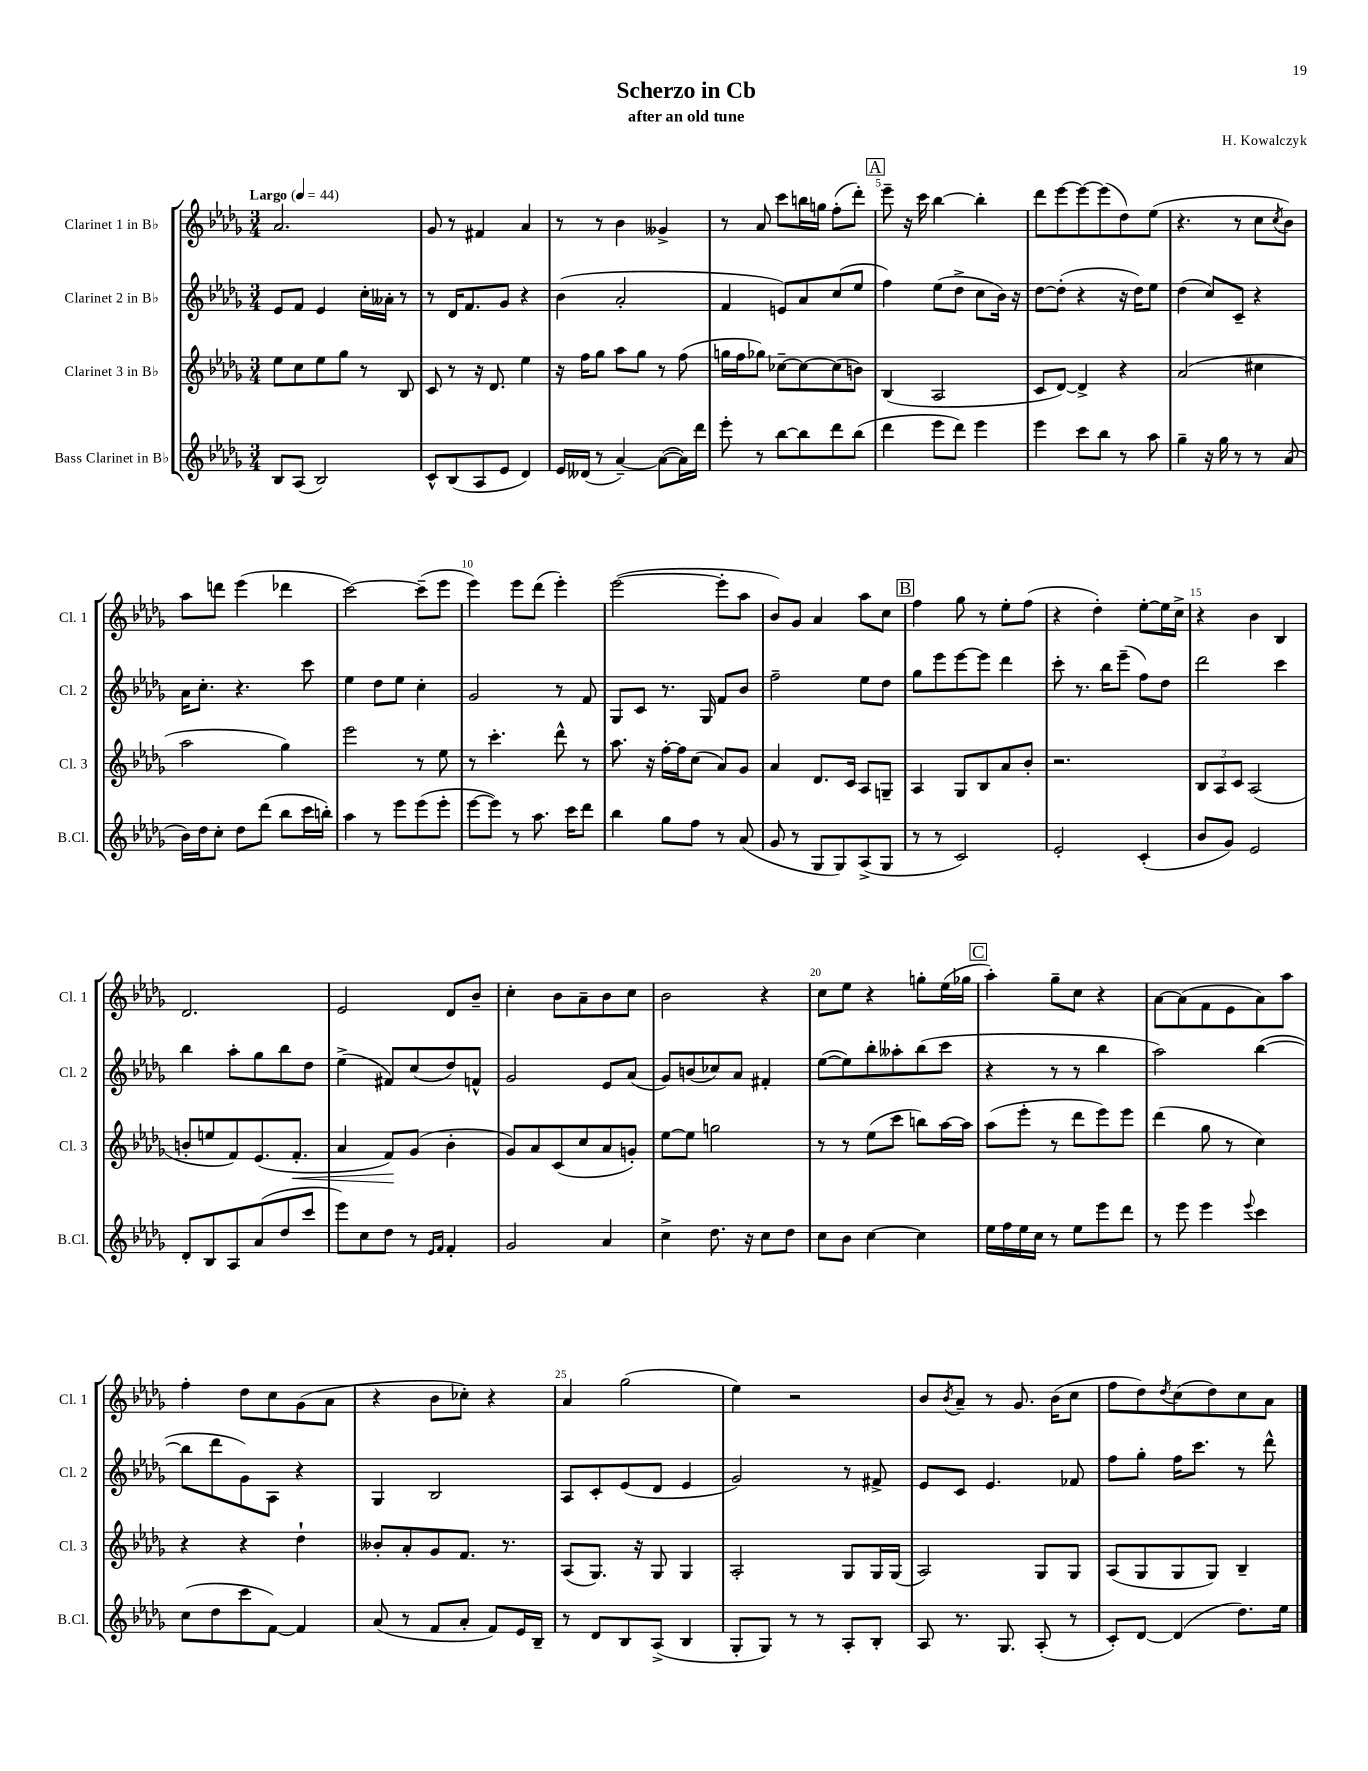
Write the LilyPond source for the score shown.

\header { title = "Scherzo in Cb" composer = "H. Kowalczyk" subtitle = "after an old tune" }
<<
\new StaffGroup <<
\new Staff = "s0" \with { instrumentName = "Clarinet 1 in Bb" shortInstrumentName = "Cl. 1" } {
    \clef treble \key des \major \numericTimeSignature \time 3/4 \tempo "Largo" 4 = 44
    aes'2. |
    ges'8 r8 fis'4 aes'4 |
    r8 r8 bes'4 geses'4-> |
    r8 aes'8 c'''8 b''16 g''16 f''8-.( des'''8-.) |
    \mark \markup { \box "A" } ees'''8-- r16 c'''16 bes''4~ bes''4-. |
    des'''8 ees'''8~ ees'''8~ ees'''8( des''8) ees''8( |
    r4. r8 c''8 \acciaccatura { c''8 } bes'8) |
    aes''8 d'''8 ees'''4( des'''4 |
    c'''2~) c'''8--( ees'''8 |
    ees'''4) ees'''8 des'''8( ees'''4-.) |
    ees'''2~( ees'''8-. aes''8 |
    bes'8) ges'8 aes'4 aes''8 c''8 |
    \mark \markup { \box "B" } f''4 ges''8 r8 ees''8-. f''8( |
    r4 des''4-.) ees''8~-. ees''16 c''16-> |
    r4 bes'4 bes4 |
    des'2. |
    ees'2 des'8 bes'8-- |
    c''4-. bes'8 aes'8-- bes'8 c''8 |
    bes'2 r4 |
    c''8 ees''8 r4 g''8-. ees''16( ges''16 |
    \mark \markup { \box "C" } aes''4-.) ges''8-- c''8 r4 |
    aes'8~ aes'8( f'8 ees'8 aes'8) aes''8 |
    f''4-. des''8 c''8 ges'8( aes'8 |
    r4 bes'8 ces''8-.) r4 |
    aes'4 ges''2( |
    ees''4) r2 |
    bes'8 \acciaccatura { bes'8 } aes'8-- r8 ges'8. bes'16( c''8 |
    f''8 des''8) \acciaccatura { des''8 } c''8( des''8) c''8 aes'8 \bar "|." |
}
\new Staff = "s1" \with { instrumentName = "Clarinet 2 in Bb" shortInstrumentName = "Cl. 2" } {
    \clef treble \key des \major \numericTimeSignature \time 3/4
    ees'8 f'8 ees'4 c''16-. aeses'16-. r8 |
    r8 des'16 f'8. ges'8 r4 |
    bes'4( aes'2-. |
    f'4 e'8) aes'8 c''8( ees''8 |
    \mark \markup { \box "A" } f''4) ees''8( des''8-> c''8 bes'16) r16 |
    des''8~ des''8-.( r4 r16 des''16) ees''8 |
    des''4( c''8) c'8-- r4 |
    aes'16 c''8.-. r4. c'''8 |
    ees''4 des''8 ees''8 c''4-. |
    ges'2 r8 f'8 |
    ges8 c'8 r8. ges16 f'8 bes'8 |
    f''2-- ees''8 des''8 |
    \mark \markup { \box "B" } ges''8 ees'''8 ees'''8~ ees'''8 des'''4 |
    c'''8-. r8. bes''16 ees'''8--( f''8) des''8 |
    des'''2 c'''4 |
    bes''4 aes''8-. ges''8 bes''8 des''8 |
    ees''4->( fis'8) c''8( des''8) f'8-^ |
    ges'2 ees'8 aes'8( |
    ges'8) b'8( ces''8) aes'8 fis'4-. |
    ees''8~( ees''8) bes''8-. aeses''8-. bes''8( c'''8 |
    \mark \markup { \box "C" } r4 r8 r8 bes''4 |
    aes''2) bes''4~( |
    bes''8 des'''8 ges'8) aes8 r4 |
    ges4 bes2 |
    aes8 c'8-. ees'8( des'8 ees'4 |
    ges'2) r8 fis'8-> |
    ees'8 c'8 ees'4. fes'8 |
    f''8 ges''8-. f''16 c'''8. r8 des'''8-^ \bar "|." |
}
\new Staff = "s2" \with { instrumentName = "Clarinet 3 in Bb" shortInstrumentName = "Cl. 3" } {
    \clef treble \key des \major \numericTimeSignature \time 3/4
    ees''8 c''8 ees''8 ges''8 r8 bes8 |
    c'8 r8 r16 des'8. ees''4 |
    r16 f''16 ges''8 aes''8 ges''8 r8 f''8( |
    g''16 f''16 ges''8) ces''8~-- ces''8~ ces''8( b'8) |
    \mark \markup { \box "A" } bes4( aes2 |
    c'8 des'8~) des'4-> r4 |
    aes'2( cis''4 |
    aes''2 ges''4) |
    ees'''2 r8 ees''8 |
    r8 c'''4.-. des'''8-^ r8 |
    aes''8. r16 f''16~-. f''16 c''8( aes'8) ges'8 |
    aes'4 des'8. c'16 aes8 g8-- |
    \mark \markup { \box "B" } aes4 ges8 bes8 aes'8 bes'8-. |
    r2. |
    \tuplet 3/2 { bes8 aes8 c'8 } aes2( |
    b'8-. e''8 f'8) ees'8.( f'8.-.\< |
    aes'4 f'8\!) ges'8( bes'4-. |
    ges'8) aes'8 c'8( c''8 aes'8 g'8-.) |
    ees''8~ ees''8 g''2 |
    r8 r8 ees''8( c'''8 b''8) aes''16~ aes''16 |
    \mark \markup { \box "C" } aes''8( ees'''8-. r8 des'''8 ees'''8) ees'''8 |
    des'''4( ges''8 r8 c''4) |
    r4 r4 des''4-! |
    beses'8-. aes'8-. ges'8 f'8. r8. |
    aes8( ges8.) r16 ges8 ges4 |
    aes2-. ges8 ges16 ges16( |
    aes2) ges8 ges8 |
    aes8( ges8 ges8 ges8) bes4-- \bar "|." |
}
\new Staff = "s3" \with { instrumentName = "Bass Clarinet in Bb" shortInstrumentName = "B.Cl." } {
    \clef treble \key des \major \numericTimeSignature \time 3/4
    bes8 aes8( bes2) |
    c'8-^ bes8( aes8 ees'8 des'4) |
    ees'16 deses'16( r8 aes'4~--) aes'8~( aes'16) des'''16 |
    ees'''8-. r8 bes''8~ bes''8 des'''8 bes''8( |
    \mark \markup { \box "A" } des'''4 ees'''8 des'''8) ees'''4 |
    ees'''4 c'''8 bes''8 r8 aes''8 |
    ges''4-- r16 ges''16 r8 r8 aes'8( |
    bes'16) des''16 c''8-. des''8 des'''8( bes''8 c'''16 b''16-.) |
    aes''4 r8 ees'''8 ees'''8( ees'''8-. |
    ees'''8~ ees'''8) r8 aes''8. c'''16 des'''8 |
    bes''4 ges''8 f''8 r8 aes'8( |
    ges'8 r8 ges8 ges8) aes8->( ges8 |
    \mark \markup { \box "B" } r8 r8 c'2) |
    ees'2-. c'4-.( |
    bes'8 ges'8) ees'2 |
    des'8-. bes8 aes8 aes'8( des''8 c'''8 |
    ees'''8) c''8 des''8 r8 \grace { ees'16 f'16 } f'4-. |
    ges'2 aes'4 |
    c''4-> des''8. r16 c''8 des''8 |
    c''8 bes'8 c''4~ c''4 |
    \mark \markup { \box "C" } ees''16 f''16 ees''16 c''16 r8 ees''8 ees'''8 des'''8 |
    r8 ees'''8 ees'''4 \appoggiatura { ees'''8 } c'''4 |
    c''8( des''8 c'''8 f'8~) f'4 |
    aes'8( r8 f'8 aes'8-. f'8) ees'16 bes16-- |
    r8 des'8 bes8 aes8->( bes4 |
    ges8-. ges8) r8 r8 aes8-. bes8-. |
    aes8 r8. ges8. aes8-.( r8 |
    c'8-.) des'8~ des'4( des''8.) ees''16 \bar "|." |
}
>>
>>
\layout { \context { \Score \override BarNumber.break-visibility = ##(#f #t #t) barNumberVisibility = #(every-nth-bar-number-visible 5) } }
